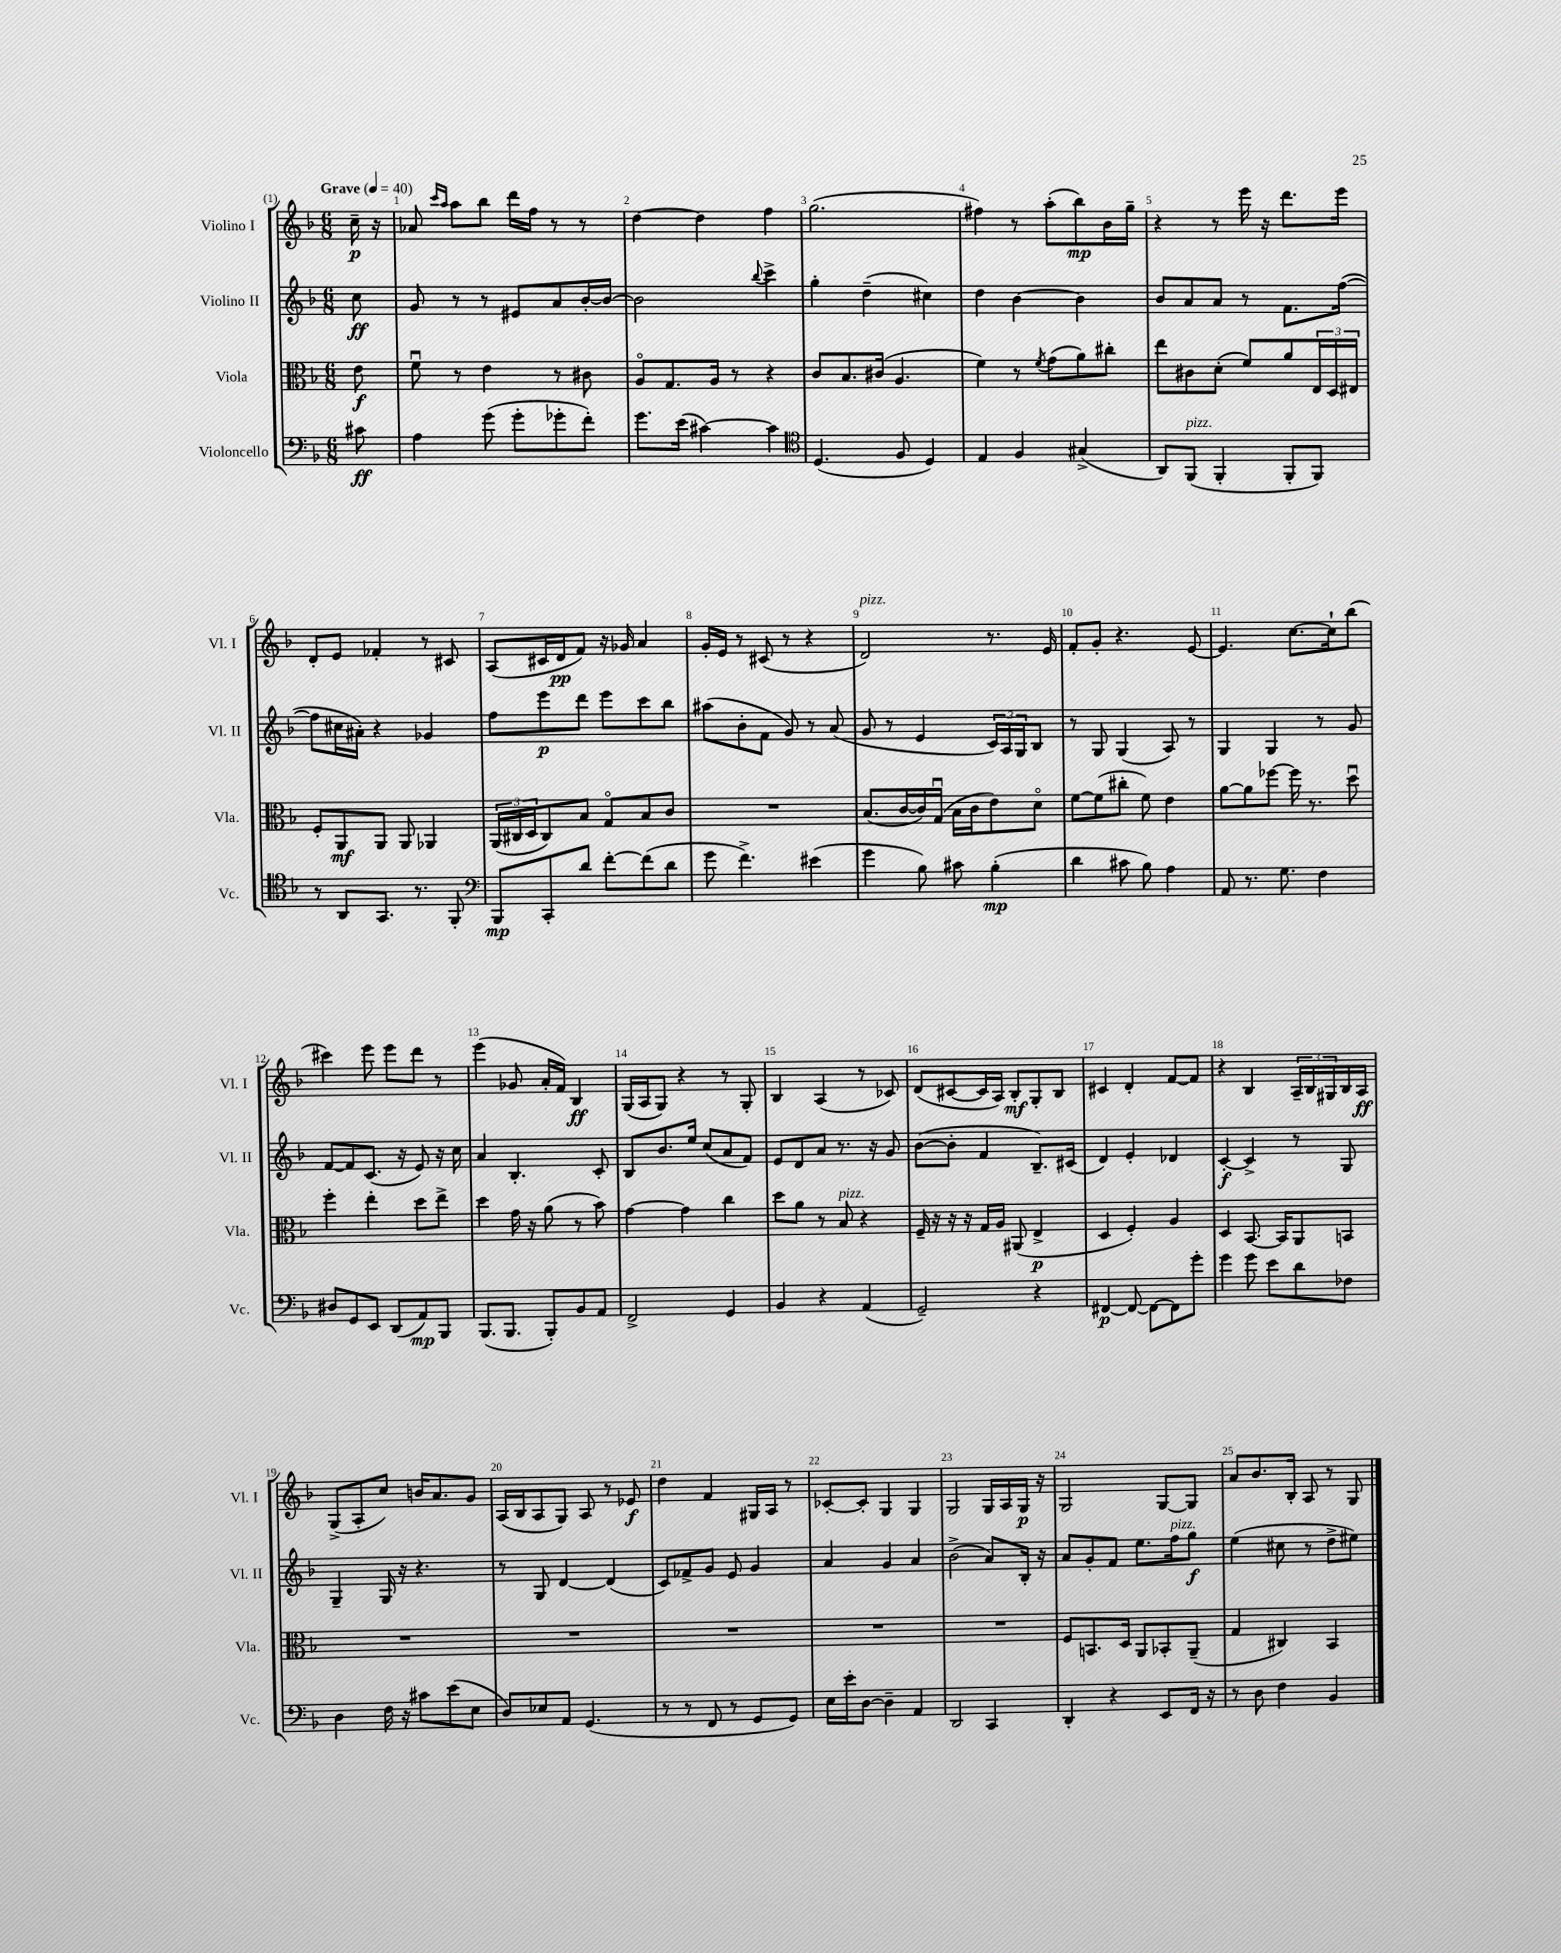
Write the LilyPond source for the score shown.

<<
\new StaffGroup <<
\new Staff = "s0" \with { instrumentName = "Violino I" shortInstrumentName = "Vl. I" } {
    \clef treble \key f \major \numericTimeSignature \time 6/8 \partial 8 \tempo "Grave" 4 = 40
    c''16--\p r16 |
    aes'8 \grace { c'''16 a''16 } a''8 bes''8 d'''16 f''16 r8 r8 |
    d''4~ d''4 f''4 |
    g''2.( |
    fis''4) r8 a''8-.( bes''8\mp) bes'16 g''16-- |
    r4 r8 e'''16 r16 d'''8. e'''16 |
    d'8-. e'8 fes'4-. r8 cis'8 |
    a8( cis'16 d'16\pp f'8) r16 ges'16 a'4 |
    g'16-. e'16 r8 cis'8( r8 r4 |
    d'2^\markup { \italic "pizz." }) r8. e'16 |
    f'8-. g'8-. r4. e'8~ |
    e'4. c''8.~ c''16-! bes''8( |
    cis'''4) e'''8 e'''8 d'''8 r8 |
    e'''4( ges'8 a'16-. f'16) bes4\ff |
    g16( a16 g8) r4 r8 g8-. |
    bes4 a4( r8 ces'8) |
    d'8( cis'8~ cis'16 a16) bes8-.\mf g8-. bes8 |
    cis'4 d'4-. f'8~ f'8 |
    r4 bes4 \tuplet 3/2 { a16-- bes16 gis16 } bes16 a16\ff |
    g8->( a8-. c''8) b'16 a'8. g'8 |
    a16( bes16 a8 g8) a8 r8 ees'8\f |
    d''4 f'4 gis16 a16 r8 |
    ces'8~-. ces'8-. g4 g4 |
    g2 g16 a16 g16\p r16 |
    g2 g8~ g8 |
    a'8 bes'8. bes16-. a8 r8 g8 \bar "|." |
}
\new Staff = "s1" \with { instrumentName = "Violino II" shortInstrumentName = "Vl. II" } {
    \clef treble \key f \major \numericTimeSignature \time 6/8 \partial 8
    c''8\ff |
    g'8 r8 r8 eis'8 a'8 bes'16~-. bes'16~ |
    bes'2 \appoggiatura { bes''8 } c'''4-> |
    g''4-. d''4--( cis''4) |
    d''4 bes'4~ bes'4 |
    bes'8 a'8 a'8 r8 f'8. f''16~( |
    f''8 cis''16 ais'16-.) r4 ges'4 |
    f''8 e'''8\p d'''8 e'''8 c'''8 bes''8 |
    ais''8( bes'8-. f'8 g'8) r8 a'8( |
    g'8 r8 e'4 \tuplet 3/2 { c'16) a16 g16 } bes8 |
    r8 g8 g4( a8) r8 |
    g4 g4 r8 g'8 |
    f'8~ f'8 c'8.( r16 e'8) r16 c''16 |
    a'4 bes4.-. c'8-. |
    bes8 bes'8. e''16 c''8( a'8 f'8) |
    e'8 d'8 a'8 r8. r16 g'8 |
    bes'8~( bes'8-. f'4 bes8.--) cis'16( |
    d'4) e'4-. des'4 |
    c'4~-.\f c'4-> r8 g8 |
    g4-- g16 r16 r4. |
    r8 g8 d'4~ d'4( |
    c'8) fes'8-> g'8 e'8 g'4 |
    a'4 g'4 a'4 |
    bes'2->( a'8) bes16-. r16 |
    a'8 g'8-. f'8 e''8. f''16^\markup { \italic "pizz." } g''8\f |
    e''4( cis''8 r8 d''8-> eis''8) \bar "|." |
}
\new Staff = "s2" \with { instrumentName = "Viola" shortInstrumentName = "Vla." } {
    \clef alto \key f \major \numericTimeSignature \time 6/8 \partial 8
    e'8\f |
    f'8\downbow r8 e'4 r8 cis'8 |
    a8\flageolet g8. a16 r8 r4 |
    c'8 bes8. cis'16( a4. |
    f'4) r8 \acciaccatura { f'8 } g'8( a'8) cis''8-. |
    e''8 cis'8 d'8-.( f'8) a'8 \tuplet 3/2 { e16 d16 eis16 } |
    f8-. a,8\mf a,8 a,8 aes,4 |
    \tuplet 3/2 { a,16( cis16 d16 } cis8) bes8 g8\flageolet bes8 c'8 |
    R2. |
    bes8.( c'16~ c'16) g16\downbow( bes16 c'16 e'8) d'8\flageolet |
    f'8~ f'8( cis''8-. f'8) e'4 |
    a'8~ a'8 fes''8~ fes''16 r8. d''8\downbow |
    f''4-. e''4-. d''8 e''8-> |
    d''4 g'16 r16 a'8( r8 bes'8) |
    g'4~ g'4 c''4 |
    d''8 a'8 r8 bes8^\markup { \italic "pizz." } r4 |
    f16-- r16 r16 r16 g16 a16 ais,8( e4->\p |
    d4 f4-.) a4 |
    d4 bes,8.~ bes,16 a,8 b,8 |
    R2. |
    R2. |
    R2. |
    R2. |
    R2. |
    f8 b,8. d16 a,8 bes,8-. a,8--( |
    g4 cis4) bes,4 \bar "|." |
}
\new Staff = "s3" \with { instrumentName = "Violoncello" shortInstrumentName = "Vc." } {
    \clef bass \key f \major \numericTimeSignature \time 6/8 \partial 8
    cis'8\ff |
    a4 g'8( g'8-. ges'8-. f'8-.) |
    g'8. e'16( cis'4~) cis'4 |
    \clef tenor d4.( f8 d4) |
    e4 f4 gis4->( |
    a,8) f,8^\markup { \italic "pizz." }( f,4-. f,8-. f,8) |
    r8 a,8 g,8. r8. f,8-. |
    \clef bass bes,,8\mp c,8-. d'8 f'8~-. f'8( d'8 |
    g'8 f'4.->) eis'4( |
    g'4 bes8) cis'8 bes4-.\mp( |
    d'4 cis'8 bes8) a4 |
    a,8 r8. g8. f4 |
    dis8 g,8 e,8 d,8( a,8\mp) bes,,8 |
    bes,,8.( bes,,8. bes,,8-.) bes,8 a,8 |
    f,2-> g,4 |
    bes,4 r4 a,4( |
    g,2--) r4 |
    fis,4~\p fis,8~ fis,8~ fis,8 g'8-. |
    g'4 g'8 e'8 d'8 fes8 |
    d4 f16 r16 cis'8 e'8( e8 |
    d8) ees8 a,8 g,4.( |
    r8 r8 f,8 r8 g,8 g,8) |
    e16 e'16-. d8~ d4-- a,4 |
    d,2 c,4 |
    d,4-. r4 e,8 f,16 r16 |
    r8 d8 f4 bes,4 \bar "|." |
}
>>
>>
\layout { \context { \Score \override BarNumber.break-visibility = ##(#f #t #t) barNumberVisibility = #all-bar-numbers-visible } }
